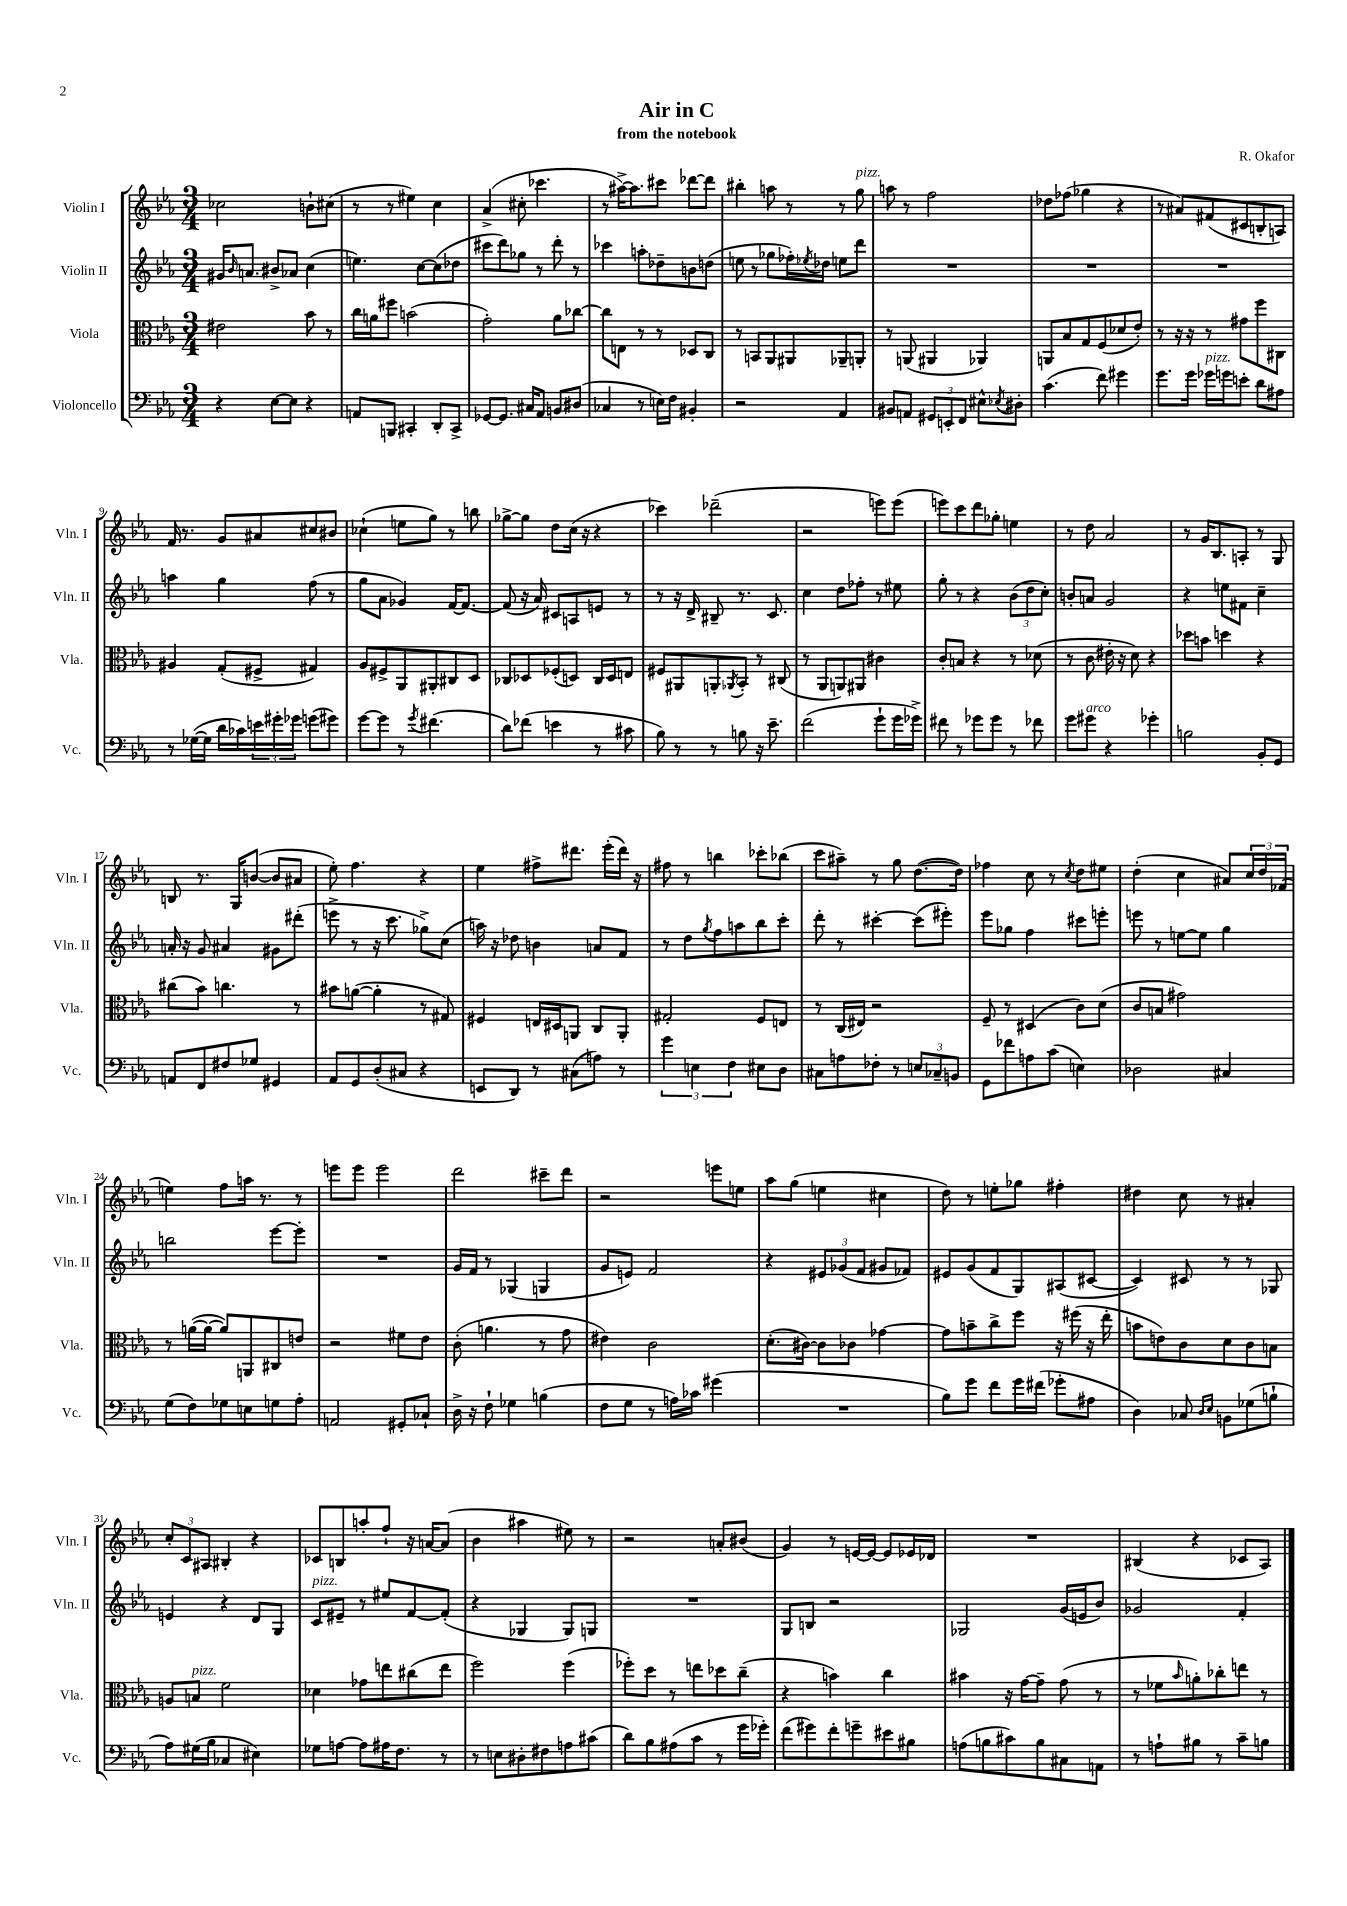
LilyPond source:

\header { title = "Air in C" composer = "R. Okafor" subtitle = "from the notebook" }
<<
\new StaffGroup <<
\new Staff = "s0" \with { instrumentName = "Violin I" shortInstrumentName = "Vln. I" } {
    \clef treble \key ees \major \numericTimeSignature \time 3/4
    ces''2 b'8-! cis''8( |
    r8 r8 eis''4) c''4 |
    aes'4->( cis''8-. ces'''4. |
    r8 ais''16~->) ais''8. cis'''8 des'''8~ des'''8 |
    bis''4-. a''8 r8 r8 g''8^\markup { \italic "pizz." } |
    a''8 r8 f''2 |
    des''8 fes''8( ges''4 r4 |
    r8 ais'8) fis'8( cis'8 b8-. a8) |
    f'16 r8. g'8 ais'8 cis''8 bis'8 |
    ces''4-!( e''8 g''8) r8 b''8 |
    ges''8~-> ges''8 d''8 c''16( r16 r4 |
    ces'''4) des'''2--( |
    r2 e'''8) e'''8( |
    e'''8) c'''8 d'''8 ges''8-. e''4 |
    r8 d''8 aes'2 |
    r8 g'16 bes8. a8-. r8 g8 |
    b8 r8. g16 b'8~( b'8 ais'8 |
    ees''8-.) f''4. r4 |
    ees''4 fis''8-> dis'''8. ees'''16-.( dis'''16) r16 |
    fis''8 r8 b''4 ces'''8-. bes''8( |
    c'''8 ais''8--) r8 g''8 d''8.~( d''16) |
    fes''4 c''8 r8 \acciaccatura { c''8 } d''8 eis''8 |
    d''4-.( c''4 ais'8) \tuplet 3/2 { c''16 d''16 fes'16( } |
    e''4) f''8 a''16 r8. r8 |
    e'''8 e'''8 e'''2 |
    d'''2 cis'''8-- d'''8 |
    r2 e'''8 e''8 |
    aes''8 g''8( e''4 cis''4 |
    d''8) r8 e''8-. ges''8 fis''4-. |
    dis''4 c''8 r8 ais'4-. |
    \tuplet 3/2 { c''8-. c'8 ais8 } bis4-. r4 |
    ces'8 b8 a''8-. f''8-! r16 a'16~ a'8( |
    bes'4 ais''4 eis''8) r8 |
    r2 a'8-. bis'8( |
    g'4) r8 e'16~ e'16~ e'8 ees'16 des'16 |
    R2. |
    bis4( r4 ces'8 aes8) \bar "|." |
}
\new Staff = "s1" \with { instrumentName = "Violin II" shortInstrumentName = "Vln. II" } {
    \clef treble \key ees \major \numericTimeSignature \time 3/4
    gis'16 \grace { bes'16 } a'8. bis'8-> aes'8 c''4( |
    e''4.) c''8~ c''8( des''8 |
    cis'''8 d'''8) ges''8 r8 d'''8-. r8 |
    ces'''4 a''8-. des''8-- b'8 d''8( |
    e''8 r8 ges''8 fes''16-.) \acciaccatura { ees''8 } des''16 e''8 d'''8 |
    R2. |
    R2. |
    R2. |
    a''4 g''4 f''8( r8 |
    g''8 aes'8 ges'4) f'16~ f'8.~ |
    f'8( r16 aes'16) cis'8 a8 e'8 r8 |
    r8 r16 d'16-> bis8-- r8. c'8. |
    c''4 d''8 fes''8-. r8 eis''8 |
    g''8-. r8 r4 \tuplet 3/2 { bes'8( d''8 c''8-.) } |
    b'8-. a'8 g'2 |
    r4 e''8 fis'8 c''4-- |
    a'16-. r16 g'8 ais'4 gis'8 dis'''8-.( |
    e'''8-> r8 r16 c'''8. ges''8->) c''8( |
    a''16) r16 des''8 b'4 a'8 f'8 |
    r8 d''8 \acciaccatura { g''8 } f''8 a''8 bes''8 c'''8-. |
    d'''8-. r8 cis'''4~-. cis'''8( eis'''8-.) |
    ees'''8 ges''8 f''4 cis'''8 e'''8-. |
    e'''8 r8 e''8~ e''8 g''4 |
    b''2 ees'''8~ ees'''8-. |
    R2. |
    g'16 f'16 r8 ges4( g4 |
    g'8 e'8) f'2 |
    r4 \tuplet 3/2 { eis'8 ges'8( f'8 } gis'8 fes'8) |
    eis'8 g'8( f'8 g8) ais8( cis'8~ |
    cis'4) cis'8 r8 r8 ges8 |
    e'4 r4 d'8 g8 |
    c'8^\markup { \italic "pizz." } eis'8-- r8 eis''8 f'8~ f'8-.( |
    r4 ges4 ges8) g8 |
    R2. |
    g8 b8 r2 |
    ges2 g'16( e'16 bes'8) |
    ges'2 f'4-. \bar "|." |
}
\new Staff = "s2" \with { instrumentName = "Viola" shortInstrumentName = "Vla." } {
    \clef alto \key ees \major \numericTimeSignature \time 3/4
    eis'2 bes'8 r8 |
    c''16 a'16 fis''8 b'2( |
    g'2-.) aes'8 ces''8~ |
    ces''8 e8 r8 r8 des8 c8 |
    r8 b,8 aes,8 ais,8 aes,8-- a,8-. |
    r8 a,8( ais,4 aes,4) |
    a,8 bes8 g8 f8( des'8 ees'8-.) |
    r8 r16 r16 r8 gis'8 f''8 cis8 |
    ais4 g8-.( fis8-> gis4) |
    aes8 fis8-> aes,8 ais,8-. cis8 d8 |
    ces8 des8 fes8-.( d8) ces16 d16 e8 |
    fis8 ais,8 a,8-. \acciaccatura { aes,8 } bes,8-. r8 cis8( |
    r8 aes,8 a,8) ais,8 cis'4 |
    c'8-. b8 r4 r8 des'8( |
    r8 c'8 eis'16-. r16 d'8) r4 |
    des''8 b'8 d''4 r4 |
    cis''8( bes'8) c''4. r8 |
    bis'8 a'8~( a'4-. r8 gis8) |
    fis4 e16 dis16 a,8 c8 a,8-. |
    gis2-. f8 e8 |
    r8 c16( eis16) r2 |
    f8-- r8 dis4( c'8) d'8( |
    c'8 b8 gis'2) |
    r8 a'16~( a'16~ a'8) a,8 cis8 e'8 |
    r2 fis'8 ees'8 |
    c'8-.( a'4. r8 g'8 |
    eis'4) c'2 |
    d'8.-.( cis'16~) cis'8 ces'8 ges'4~ |
    ges'8 b'8-- c''8-> f''8 r16 fis''16( r16 ees''16-. |
    b'8 e'8) c'8 d'8 c'8 b8 |
    a8 b8^\markup { \italic "pizz." } f'2 |
    des'4 ges'8 e''8 cis''8( e''8 |
    f''2) f''4( |
    fes''8-.) d''8 r8 e''8 des''8 c''8--( |
    r4 b'4) c''4 |
    bis'4 r16 g'16~ g'8-- g'8( r8 |
    r8 fes'8 \grace { bes'16 } a'8-.) ces''8-. e''8 r8 \bar "|." |
}
\new Staff = "s3" \with { instrumentName = "Violoncello" shortInstrumentName = "Vc." } {
    \clef bass \key ees \major \numericTimeSignature \time 3/4
    r4 ees8~ ees8 r4 |
    a,8 b,,8 cis,4-. d,8-. cis,8-> |
    ges,8~ ges,8. cis16 aes,8 b,8 dis8( |
    ces4 r8 e16) f16 bis,4-. |
    r2 aes,4 |
    bis,8 a,8 \tuplet 3/2 { gis,8 e,8-. f,8 } eis8-^ \acciaccatura { ees8 } dis8-. |
    c'4.( f'8) gis'4 |
    g'8. g'16 ges'16^\markup { \italic "pizz." } g'16 e'8-. d'8 ais8 |
    r8 ges16~( ges16 d'16 ces'16) \tuplet 3/2 { e'16 gis'16-. ges'16 } g'8( gis'8) |
    g'8~ g'8 r8 \acciaccatura { g'8 } fis'4.( |
    d'8) fes'8( e'4 r8 cis'8 |
    bes8) r8 r8 b8 r16 ees'8.-- |
    f'2( g'8-! g'16 ges'16->) |
    fis'8 r8 ges'8 ges'8 r8 fes'8 |
    g'8 gis'8^\markup { \italic "arco" } r4 ges'4-. |
    b2 bes,8-. g,8 |
    a,8 f,8 fis8 ges8 gis,4 |
    aes,8 g,8 d8-.( cis8 r4 |
    e,8 d,8) r8 cis8( a8) r8 |
    \tuplet 3/2 { g'4 e4 f4 } eis8 d8 |
    cis8 a8 fes8-. r8 \tuplet 3/2 { e8 ces8-- b,8 } |
    g,8 fes'8 a8 c'8( e4) |
    des2 cis4 |
    g8( f8) ges8 e8 g8 aes8-. |
    a,2 gis,8-. ces8-! |
    d16-> r16 f8-! ges4 b4( |
    f8 g8 r8 a16) ces'16 gis'4( |
    R2. |
    bes8) g'8 f'8 g'16 fis'16( ges'8-. ais8 |
    d4) ces8 \grace { d16 ees16 } b,8 ges8( b8-! |
    aes8) gis16( bes16 ces4 eis4) |
    ges8 a8~ a8 ais16 f8. r8 |
    r8 e8 dis8-. fis8 a8 cis'8( |
    d'8) bes8 ais8( c'8 r8 g'16 ges'16-.) |
    f'8( gis'8) f'8-. g'8-- eis'8 bis8 |
    a8( b8 cis'8) b8 cis8 a,8 |
    r8 a8-! bis8 r8 c'8-- b8 \bar "|." |
}
>>
>>
